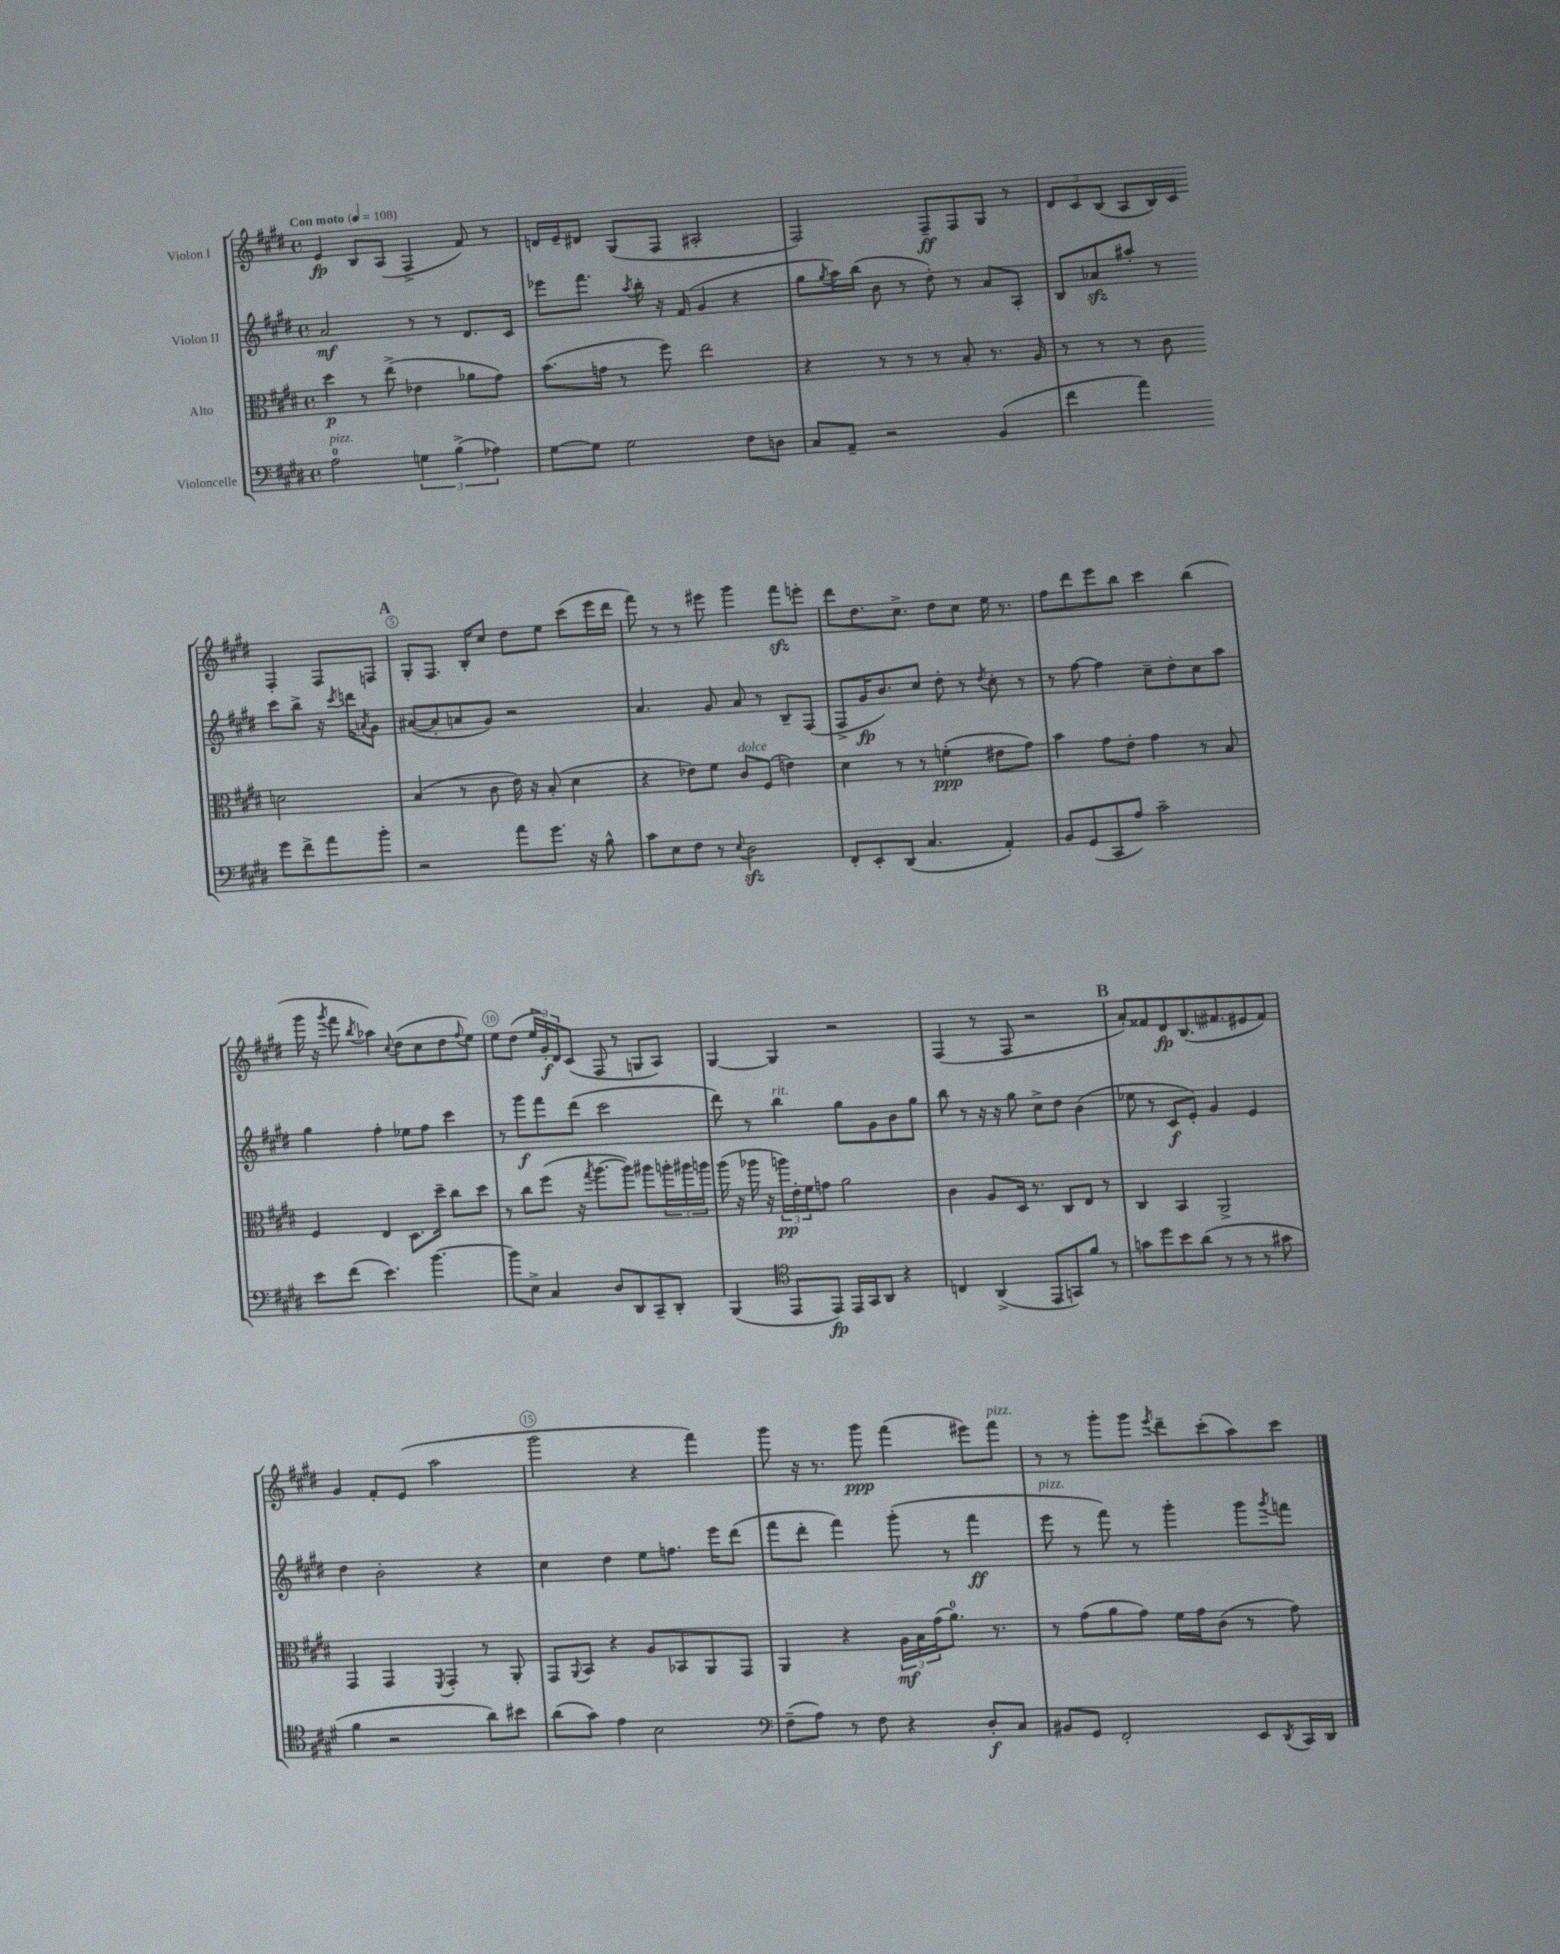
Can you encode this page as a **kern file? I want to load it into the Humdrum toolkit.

**kern	**kern	**kern	**kern
*staff4	*staff3	*staff2	*staff1
*clefF4	*clefC3	*clefG2	*clefG2
*k[f#c#g#d#]	*k[f#c#g#d#]	*k[f#c#g#d#]	*k[f#c#g#d#]
*M4/4	*M4/4	*M4/4	*M4/4
*met(c)	*met(c)	*met(c)	*met(c)
*MM108	*MM108	*MM108	*MM108
2A	4dd#	2a	4e
.	8r	.	8B
.	(8ee^	.	(8A
6G	4e-	8r	4F#^
.	.	8r	.
(6B^	.	.	.
.	8a-	8.d#	8f#)
6A-)	.	.	.
.	8g#)	.	8r
.	.	16c#	.
=	=	=	=
[8G#	(8.b	8eee-	16d
.	.	.	16e~
8G#]	.	8.fff#	8d#
.	16g	.	.
2G#	8r	.	(8G#
.	.	8qaa	.
.	.	16bb'	.
.	8ff#)	16r	8F#
.	.	(16f#	.
.	2ee	4g#	2A#'
8F#	.	4r	.
8D	.	.	.
=	=	=	=
8C#	4r	8gg#	2F#)
.	.	8qgg#	.
8AA~	.	16aa)	.
.	.	(16bb	.
2r	8r	8b	.
.	8r	8r	.
.	8r	8dd#')	8F#~
.	8B'	8r	8F#
(4BB	8.r	8a	8G#
.	.	8A'	8r
.	16A	.	.
=	=	=	=
4f#	8r	8B	12d#
.	.	.	12c#
.	8r	8a-	.
.	.	.	(12B
4a)	8r	8aa#'	8A
.	8c#	8r	16B)
.	.	.	16c#
8g#	2d	8ccc#	4F#'
8f#^	.	8bb^	.
8a	.	16r	8F#
.	.	8qccc#	.
.	.	16ddd	.
.	.	8qa	.
8b'	.	8g#	8F
=	=	=	=
2r	(4B	([8a#	8G#'
.	.	8a#']	8.F#
.	8r	8a	.
.	.	.	16B'
.	8c#	8g#)	8cc#
8a	16e)	2r	8dd#
.	16r	.	.
8.g#	(8B'	.	8ee
.	4d#	.	(8ccc#
16r	.	.	.
8B^^	.	.	16eee
.	.	.	16ddd#
=	=	=	=
8c#	4r	4.a	8fff#)
8E	.	.	8r
8F#	8e-)	.	8r
8r	8f#	8g#	8eee#
8qqE	.	.	.
2D#	8c#	8a	4ggg#
.	(8F#	8r	.
.	4e)	8B~	8fff#
.	.	(8F#	8eee'
=	=	=	=
8FF#'	4d#	8F#^	8ddd#
8EE'	.	16g#	8.dd#
.	.	8.b)	.
(8DD#	8r	.	.
.	.	.	8.cc#^
4.C#	8r	8cc#	.
.	(4f'	8dd#'	8dd#
.	.	8r	8cc#
.	.	8qdd#	.
4AA')	8e#	8cc#'	16ee
.	.	.	8.r
.	8g#)	8r	.
=	=	=	=
8BB	4b	8r	8ff#
(8GG#	.	[8ff#	8ddd#
8CC#	8g#	4ff#]	8eee
8A)	8e'	.	8bb
2c#~	4g#	8cc#~	4ccc#
.	.	8dd#'	.
.	8r	8cc#	(4bb
.	8B	8aa	.
=	=	=	=
8e	4F#	4gg#	16ggg#
.	.	.	16r
.	.	.	8qggg#
(8f#	.	.	8fff#
.	.	.	8qbb
4.e)	4E	4ff#'	4aa-)
.	.	.	8qqcc#
.	8.D#	8ee-	(8dd#
[4.b	.	8ff#	8cc#
.	16dd#~	.	.
.	8cc#	4ccc#	8dd#
.	.	.	8qqff#
.	8dd#	.	8ee)
=	=	=	=
8b]	8r	8r	8ee
8E^	8cc#	8ggg#	(8dd#
4C#	(8ff#	8fff#	24ee
.	.	.	24g#')
.	.	.	24d#
.	16r	(8ddd#	(8c#
.	8qgg#	.	.
.	[8.aa	.	.
8D#	.	2ccc#	8F#
8DD#	8aa])	.	8r
8CC#~	8aa#	.	8G
8DD#'	24aa'	.	8A)
.	24aa#	.	.
.	24aa	.	.
=	=	=	=
(4BBB	(16aa	8ddd#)	[4G#
.	16r	.	.
.	16aa-	8r	.
.	16r	.	.
*clefC4	*	*	*
8EE	24aa)	4bb	4G#]
.	24e'	.	.
.	24f#	.	.
8EE)	8g	.	.
16EE	2a	8gg#	2r
16GG#	.	.	.
8AA	.	8g#	.
4r	.	8b	.
.	.	8gg#	.
=	=	=	=
4C	4c#	8bb	(4F#
.	.	8r	.
(4AA^	8A	16r	8r
.	.	16r	.
.	16D#	8gg#	8F#
.	8.r	.	.
8EE	.	8cc#^	2r
8GG)	8C#	8dd#	.
8f#	8E	(4b	.
8r	8r	.	.
=	=	=	=
8g	4C#	8ee-	8a')
8dd#	.	8r	8f##
8b	4BB	8c#	8d#
(8a	.	8e')	(8.B
8r	2AA^	4g#	.
.	.	.	8.f#
8r	.	.	.
8r	.	4e	8e#
8g#	.	.	8f#)
=	=	=	=
4f#	4GG#	4dd#	4g#
2r	4GG#	2b'	8f#'
.	.	.	(8e
.	8qFF#	.	.
.	4GG#'	.	2aa
8a)	8r	4r	.
8b#	8AA'	.	.
=	=	=	=
(8a	8GG#	4cc#	2ggg#
.	8qqAA	.	.
8g#)	8BB	.	.
4e	4r	4dd#	.
2B	8A	8ee	4r
.	8BB-	8.ff	.
.	8AA	.	4fff#)
.	.	16eee	.
.	8GG#	(8ddd#	.
=	=	=	=
*clefF4	*	*	*
(8F#~	4AA	8fff#	8ggg#
8A)	.	8ddd#'	16r
.	.	.	8.r
8r	4r	4fff#)	.
8F#	.	.	8ggg#
4r	24A	(8ggg#'	(4fff#
.	24B	.	.
.	(24g#	.	.
.	8.a)	8r	.
8D#'	.	4fff#	8eee#)
.	8.r	.	.
8C#	.	.	8fff#
=	=	=	=
8BB#	8r	8eee	8r
8GG#	(8g#	8r	8r
2FF#'	8a	8fff#)	8ggg#'
.	8g#)	8r	8ggg#
.	.	.	8qeee
.	16f#	4ggg#'	8ddd#~
.	16g#	.	.
.	(8c#	.	(8ccc#'
8EE	8r	8ggg#	8aa)
8qDD#	.	8qggg#	.
16CC#	8g#)	8fff	8ccc#
16DD#	.	.	.
==	==	==	==
*-	*-	*-	*-
